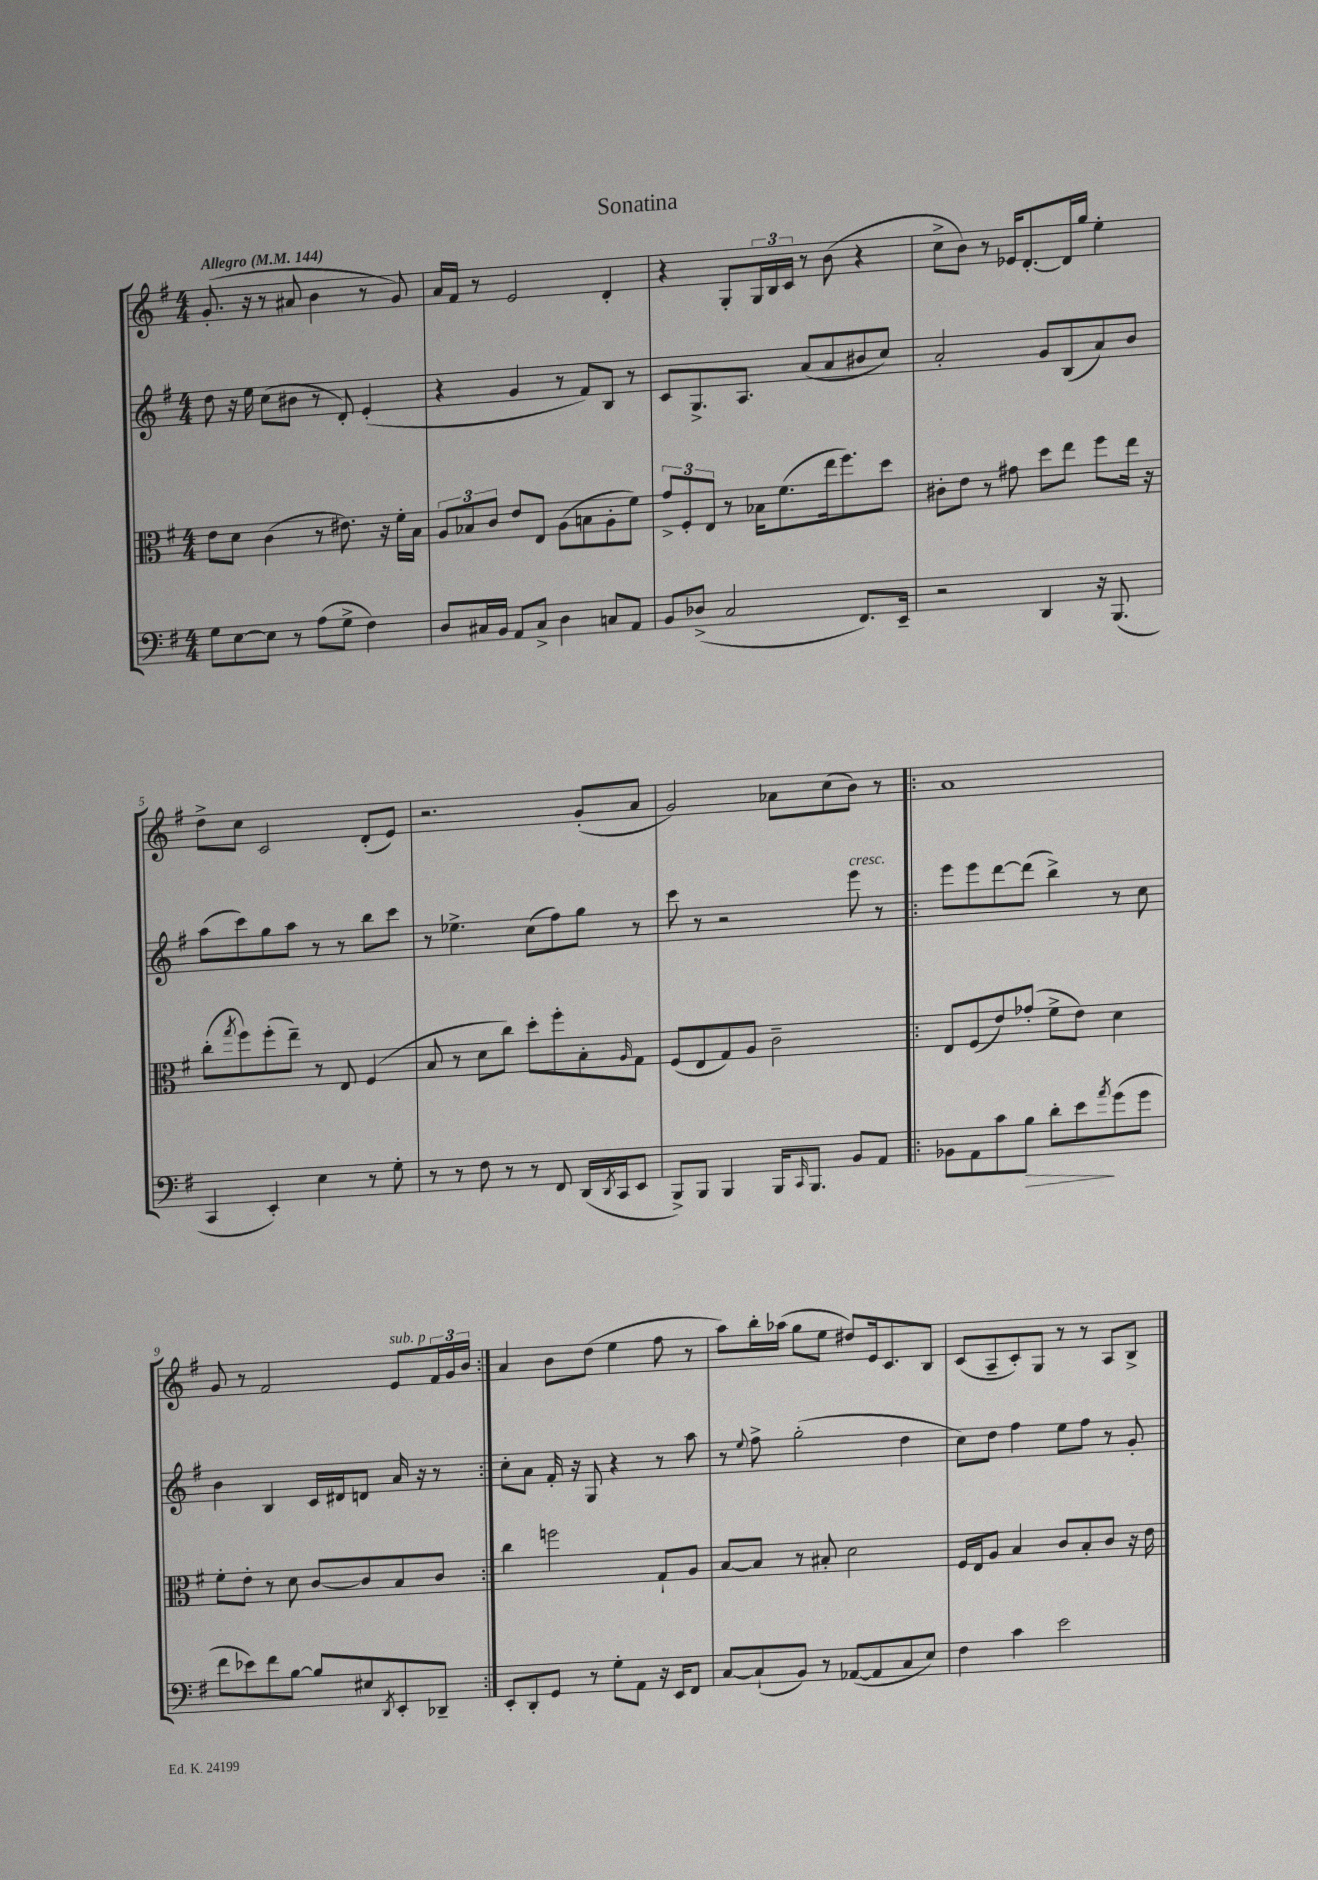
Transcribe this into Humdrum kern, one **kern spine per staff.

**kern	**kern	**kern	**kern
*staff4	*staff3	*staff2	*staff1
*clefF4	*clefC3	*clefG2	*clefG2
*k[f#]	*k[f#]	*k[f#]	*k[f#]
*M4/4	*M4/4	*M4/4	*M4/4
*MM144	*MM144	*MM144	*MM144
8G\L	8e\L	8dd\	(8.g'/
[8E\	8d\J	16r	.
.	.	16ee\	16r
8E\]J	(4c\	(8cc\L	8r
8r	.	8b#\J	8a#/
(8A\L	8r	8r	4b\
8G^\J	8.e#\)	8d'/)	.
4F#\)	.	(4e'/	8r
.	16r	.	.
.	16f#'\LL	.	8g/)
.	16B\JJ	.	.
=	=	=	=
8D/L	12A/L	4r	16a/LL
.	.	.	16f#/JJ
.	12B-/	.	.
16C#/L	.	.	8r
.	12c/J	.	.
16BB/JJ	.	.	.
8AA/L	8e/L	4g/	2e/
8C#^/J	8E/J	.	.
4D\	(8A\L	8r	.
.	8B\	8f#/L)	.
8C/L	8A'\	8B/J	4d'/
8AA/J	8f#\J)	8r	.
=	=	=	=
8BB/L	12g^/L	8c/L	4r
.	12F#'/	.	.
(8D-^/J	.	8.G^/	.
.	12E/J	.	.
2C/	8r	.	8G'/L
.	.	8.A/J	.
.	16B-\LK	.	24G/L
.	.	.	24B/
.	(8.f#\	.	.
.	.	.	24c/JJ
.	.	(8a/L	8r
.	16ee\k	8a/	(8b\
.	8.ff#\)	.	.
8.FF#/L)	.	8b#/	4r
.	8dd\J	8cc/J)	.
16EE~/Jk	.	.	.
=	=	=	=
2r	8c#'\L	2a'/	8cc^\L
.	8e\J	.	8b\J)
.	8r	.	8r
.	8g#\	.	16e-/LK
.	.	.	[8.d'/
4DD/	8dd\L	8g/L	.
.	8ee\J	(8B/	16d/]L
.	.	.	16gg/JJ
16r	8ff#\L	8a/)	4ee'\
(8.BBB/	.	.	.
.	16ee\Jk	8b/J	.
.	16r	.	.
=	=	=	=
4CC/	(8cc'\L	(8aa\L	8dd^\L
.	8qgg/	.	.
.	8ff#\)	8ccc\)	8cc\J
4EE'/)	(8ff#'\	8gg\	2c/
.	8ee~\J)	8aa\J	.
4E\	8r	8r	.
.	8E/	8r	.
8r	(4F#/	8bb\L	(8d'/L
8G'\	.	8ccc\J	8e/J)
=	=	=	=
8r	8B/	8r	2.r
8r	8r	4.ee-^\	.
8F#\	8d\L	.	.
8r	8cc\J)	.	.
8r	8dd'\L	(8cc\L	.
8FF#/	8ff#'\	8ff#\)	.
(16DD/LL	8B'\	8gg\J	(8g'/L
8qDD/	.	.	.
16CC/J	.	.	.
.	16qqA/	.	.
8EE/J	8G\J	8r	8a/J
=	=	=	=
8BBB^/L)	(8F#/L	8ccc\	2g/)
8BBB/J	8E/	8r	.
4BBB/	8G/)	2r	.
.	8A/J	.	.
16BBB/LK	2c~\	.	8a-\L
16qqCC/	.	.	.
8.BBB/J	.	.	.
.	.	.	(8cc\
8BB/L	.	8eee\	8b\J)
8AA/J	.	8r	8r
=!|:	=!|:	=!|:	=!|:
8BB-\L	8E/L	8eee\L	1a
8AA\	(8F#/	8eee\	.
8c\	8e/)	[8ddd\	.
8B\J	(8g-'/J	(8ddd\]J	.
8d'\L	8f#^\L	4bb^\)	.
8e\	8e\J)	.	.
8qa/	.	.	.
(8g\	4d\	8r	.
8g\J	.	8cc\	.
=	=	=	=
8f#\L	8f#'\L	4b\	8g/
8e-\)	8e'\J	.	8r
8f#\	8r	4B/	2f#/
[8B\J	8d\	.	.
8B/]L	[8c/L	16c/LL	.
.	.	16d#/J	.
8E#/	8c/]	8d/J	.
8qDD/	.	.	.
8EE'/	8B/	16a/	8e/L
.	.	16r	.
8DD-~/J	8c/J	8r	24f#/L
.	.	.	24g/
.	.	.	24b/JJ
=:|!	=:|!	=:|!	=:|!
8EE'/L	4cc\	8cc'\L	4a/
8DD'/	.	8a\J	.
8GG/J	2ff\	16f#'/	8b\L
.	.	16r	.
8r	.	8G/	(8dd\J
8G'\L	.	4r	4ee\
8AA\J	.	.	.
16r	8G`/L	8r	8ff#\
16EE/LK	.	.	.
8FF#/J	8A/J	8aa\	8r
=	=	=	=
[8C/L	[8B/L	8r	8aa\L)
.	.	8qqee/	.
(8C`/]	8B/]J	8ff#^\	16bb'\L
.	.	.	(16aa-\JJ
8BB/J)	8r	(2gg'\	8gg\L
8r	8B#'/	.	8ee\J
([8AA-/L	2d\	.	8dd#/L)
8AA-/]	.	.	16e/k
.	.	.	8.c/
8C/	.	4dd\	.
8E/J)	.	.	8B/J
=	=	=	=
4F#\	16F#/LL	8cc\L)	(8c/L
.	16E/J	.	.
.	8A/J	8dd\J	8A~/
4c\	4B/	4ff#\	8c'/)
.	.	.	8G/J
2e\	8c/L	8ee\L	8r
.	8B'/	8ff#\J	8r
.	8c/J	8r	8A/L
.	16r	8g'/	8B^/J
.	16e\	.	.
==	==	==	==
*-	*-	*-	*-
